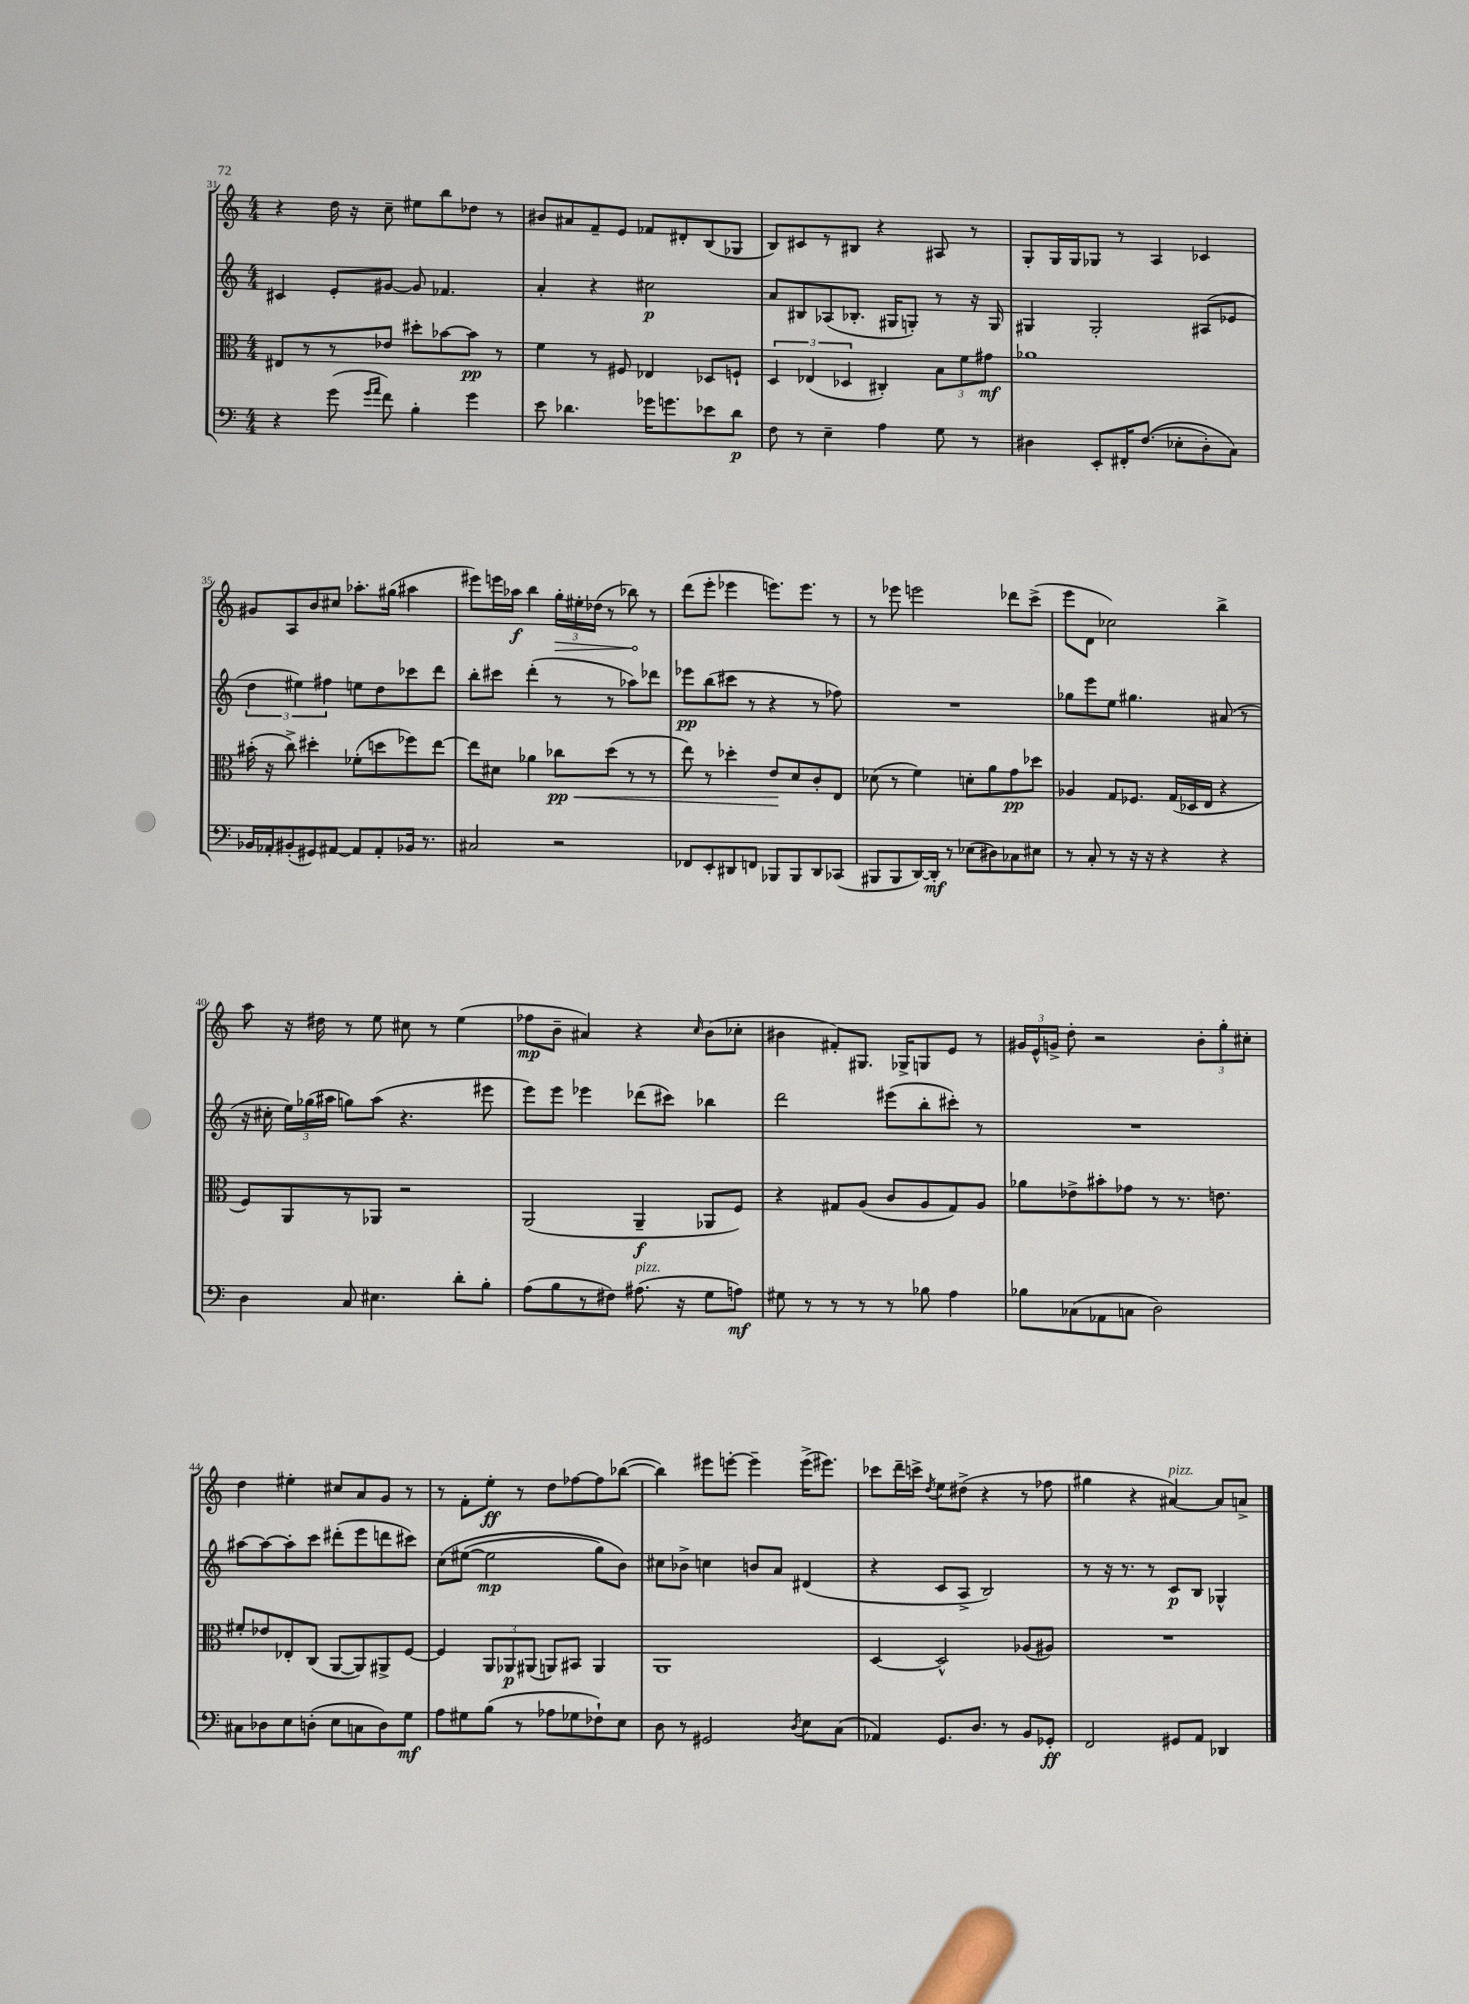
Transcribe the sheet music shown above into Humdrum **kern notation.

**kern	**kern	**kern	**kern
*staff4	*staff3	*staff2	*staff1
*clefF4	*clefC3	*clefG2	*clefG2
*k[]	*k[]	*k[]	*k[]
*M4/4	*M4/4	*M4/4	*M4/4
4r	8E#/L	4c#/	4r
.	8r	.	.
(8g\	8r	8e'/L	16dd\
.	.	.	16r
16qqg/LL	.	.	.
16qqa/JJ	.	.	.
8f\)	8e-/J	[8g#/J	8cc~\
4B'\	8dd#'\L	8g#/]	8ee#\L
.	[8b-\	4.f-/	8bb\
4g\	8b-\]J	.	8dd-\J
.	8r	.	8r
=	=	=	=
8e\	4f\	4a'/	8b#/L
4.d-\	.	.	8a#/
.	8r	4r	8f~/
.	8F#/	.	8e/J
16g-\LK	4E-/	2cc#\	8f-/L
8.g\	.	.	.
.	.	.	8d#'/
8e-\	8D-/L	.	(8B/
8d-\J	8F`/J	.	8G-/J
=	=	=	=
8F\	6D/	8a/L	8B/L)
8r	.	8B#/	8c#/
.	(6E-/	.	.
4E~\	.	(8A-/	8r
.	6D-/	.	.
.	.	8.B-'/J	8B#/J
4A\	4C#'/)	.	4r
.	.	16G#/LK	.
.	.	8G'/J)	.
8G\	12B\L	8r	8A#/
.	12f\	.	.
8r	.	16r	8r
.	12g#\J	.	.
.	.	16G/	.
=	=	=	=
4D#\	1a-	4G#/	8G'/L
.	.	.	16G/L
.	.	.	16G/J
8EE'/L	.	2G#'/	8G-/J
16FF#'/K	.	.	8r
&((8.F/J	.	.	.
.	.	.	4A/
8E-'\L	.	.	.
8D#'\)	.	(8A#/L	4c-/
8C\J&)	.	8e-/J	.
=	=	=	=
16BB-/LL	(16b#'\	6dd\	8g#/L
16AA-'/J	16r	.	.
(8BB#'/	8cc^\)	.	8A/
.	.	6ee#\)	.
8GG#/)	4dd#'\	.	8b/
.	.	6ff#\	.
[8AA#/J	.	.	8cc#/J
8AA#/]L	(8f-'\L	8ee\L	8.aa-'\L
8AA#'/	8dd\	8dd\	.
.	.	.	(16gg#\Jk
16BB-/Jk	8ff-\)	8ccc-\	4aa#\
8.r	.	.	.
.	[8ee\J	8ddd\J	.
=	=	=	=
2C#/	8ee\]L	8bb'\L	8eee#\L)
.	8d#\J	8ccc#\J	16eee\L
.	.	.	16aa-\JJ
.	4a-\	(4ddd'\	4bb\
2r	8cc-\L	8r	24gg'\LL
.	.	.	24ee#'\
.	.	.	(24dd-\JJ
.	(8dd\J	8r	8r
.	8r	8aa-\L)	8bb-\)
.	8r	8ddd-\J	8r
=	=	=	=
8FF-/L	8ee\)	8eee-\L	(8ddd\L
8EE'/	8r	(8bb\	8eee'\J
8DD#/	4dd-'\	8ccc#\J	4eee-\
8FF/J	.	8r	.
8BBB-/L	8e/L	4r	8.eee\L)
8BBB-/	8d/	.	.
.	.	.	8.eee\J
8DD#/	8c'/	8r	.
(8CC-/J	8E/J	8ff-\)	8r
=	=	=	=
8BBB#/L	(8d-\	1r	8r
8BBB#/	8r	.	8eee-\
[16DD/L)	4f\)	.	2eee\
16DD'/]JJ	.	.	.
8r	.	.	.
(8E-\L	8d'\L	.	.
8D#\)	8a\	.	.
8C-\	8g\	.	8ddd-\L
8E#\J	8dd-\J	.	(8ccc^\J
=	=	=	=
8r	4A-/	8gg-\L	8eee\L
8C'/	.	8eee\	8d\J
8r	8G/L	8ee\J	2cc-\)
16r	8.F-/J	4.gg#\	.
16r	.	.	.
4r	.	.	.
.	(16G/LL	.	.
.	16D-/	.	.
.	16E/JJ	.	.
4r	4r	(8a#/	4bb^\
.	.	8r	.
=	=	=	=
4D\	8F/L)	16r	8aa\
.	.	16cc#'\	.
.	8AA/	24ee\LL)	16r
.	.	(24gg-\	.
.	.	.	16dd#\
.	.	24aa#\JJ	.
8C/	8r	8gg\L)	8r
4.E#\	8AA-/J	(8aa#\J	8ee\
.	2r	4.r	8cc#\
.	.	.	8r
8d'\L	.	.	(4ee\
8B'\J	.	8eee#\	.
=	=	=	=
(8A\L	(2AA/	8eee\L)	8ff-\L
8B\	.	8eee\J	8b~\J
8r	.	4eee-\	4a#/)
8F#\J)	.	.	.
(8.A#\	4AA~/	(8ddd-\L	4r
.	.	8ccc#\J)	.
16r	.	.	.
.	.	.	16qqcc/
8G\L	8AA-/L	4bb-\	(8b\L
8A\J)	8F/J)	.	8cc-'\J
=	=	=	=
8G#\	4r	2ddd\	4b#\
8r	.	.	.
8r	8G#/L	.	8f#'/L)
8r	(8A/J	.	8.G#/J
8r	8c/L	(8eee#\L	.
.	.	.	16G-^/LK
8B-\	8A/	8bb'\	8G/
4A\	8G#/)	8ccc#'\J)	8e/J
.	8A/J	8r	8r
=	=	=	=
8B-\L	8a-\L	1r	24g#/LL
.	.	.	24e^^/
.	.	.	24g^/JJ
(8C-\	8e-^\	.	8dd'\
8AA-\	8b#'\	.	2r
8C\J	8g-\J	.	.
2D\)	8r	.	.
.	8.r	.	.
.	.	.	12b'\L
.	8.e\	.	.
.	.	.	12gg'\
.	.	.	12cc#'\J
=	=	=	=
8C#\L	8f#'/L	[8aa#\L	4dd\
8D-\	8e-/	8aa#\_	.
8E\	8E-'/	8aa#'\]	4ee#'\
(8D'\J	(8C/J	8ccc\J	.
8E\L	[8AA/L	(8ddd#'\L	8cc#/L
8C\	8AA/])	8eee\	8a/
8D\)	8AA#^/	8ddd\	8g/J
8G\J	[8F/J	8ccc#\J)	8r
=	=	=	=
8A\L	4F/]	&(8cc\L	8r
8G#\	.	([8ee#\J	8f'\L
(8B\J	12AA/L	2ee#\]	8ee'\J
.	12AA-/	.	.
8r	.	.	8r
.	(12AA#/J	.	.
8A-\L	8AA/L)	.	8dd\L
8G-\	8BB#/J	.	[8ff-\
8F-`\)	4AA/	8gg\L)	8ff-\]
8E\J	.	8b\J&)	([8bb-\J
=	=	=	=
8D\	1AA	8cc#\L	4bb-\])
8r	.	8b-^\J	.
2GG#/	.	4cc\	8eee#\L
.	.	.	[8eee'\J
.	.	8b/L	4eee~\]
.	.	8a/J	.
8qD/	.	.	.
8E\L	.	(4d#/	(16eee^\LK
.	.	.	8.eee#\J)
(8C\J	.	.	.
=	=	=	=
4AA-/)	[4D/	4r	8ccc-\L
.	.	.	16ddd~\L
.	.	.	16ccc^\JJ
.	.	.	8qdd/
8.GG/L	2D^^/]	8c/L	8ee\L
.	.	8A^/J	(8dd#^\J
8.D/J	.	.	.
.	.	2B/)	4r
8r	.	.	.
8BB/L	(8A-/L	.	8r
8GG-'/J	8A#/J)	.	8ff-\
=	=	=	=
2FF/	1r	8r	4gg#\
.	.	16r	.
.	.	8.r	.
.	.	.	4r
.	.	8r	.
8GG#/L	.	8c/L	[4a#/)
8AA/J	.	8B/J	.
4DD-/	.	4G-^^/	8a#/]L
.	.	.	8a^/J
==	==	==	==
*-	*-	*-	*-
